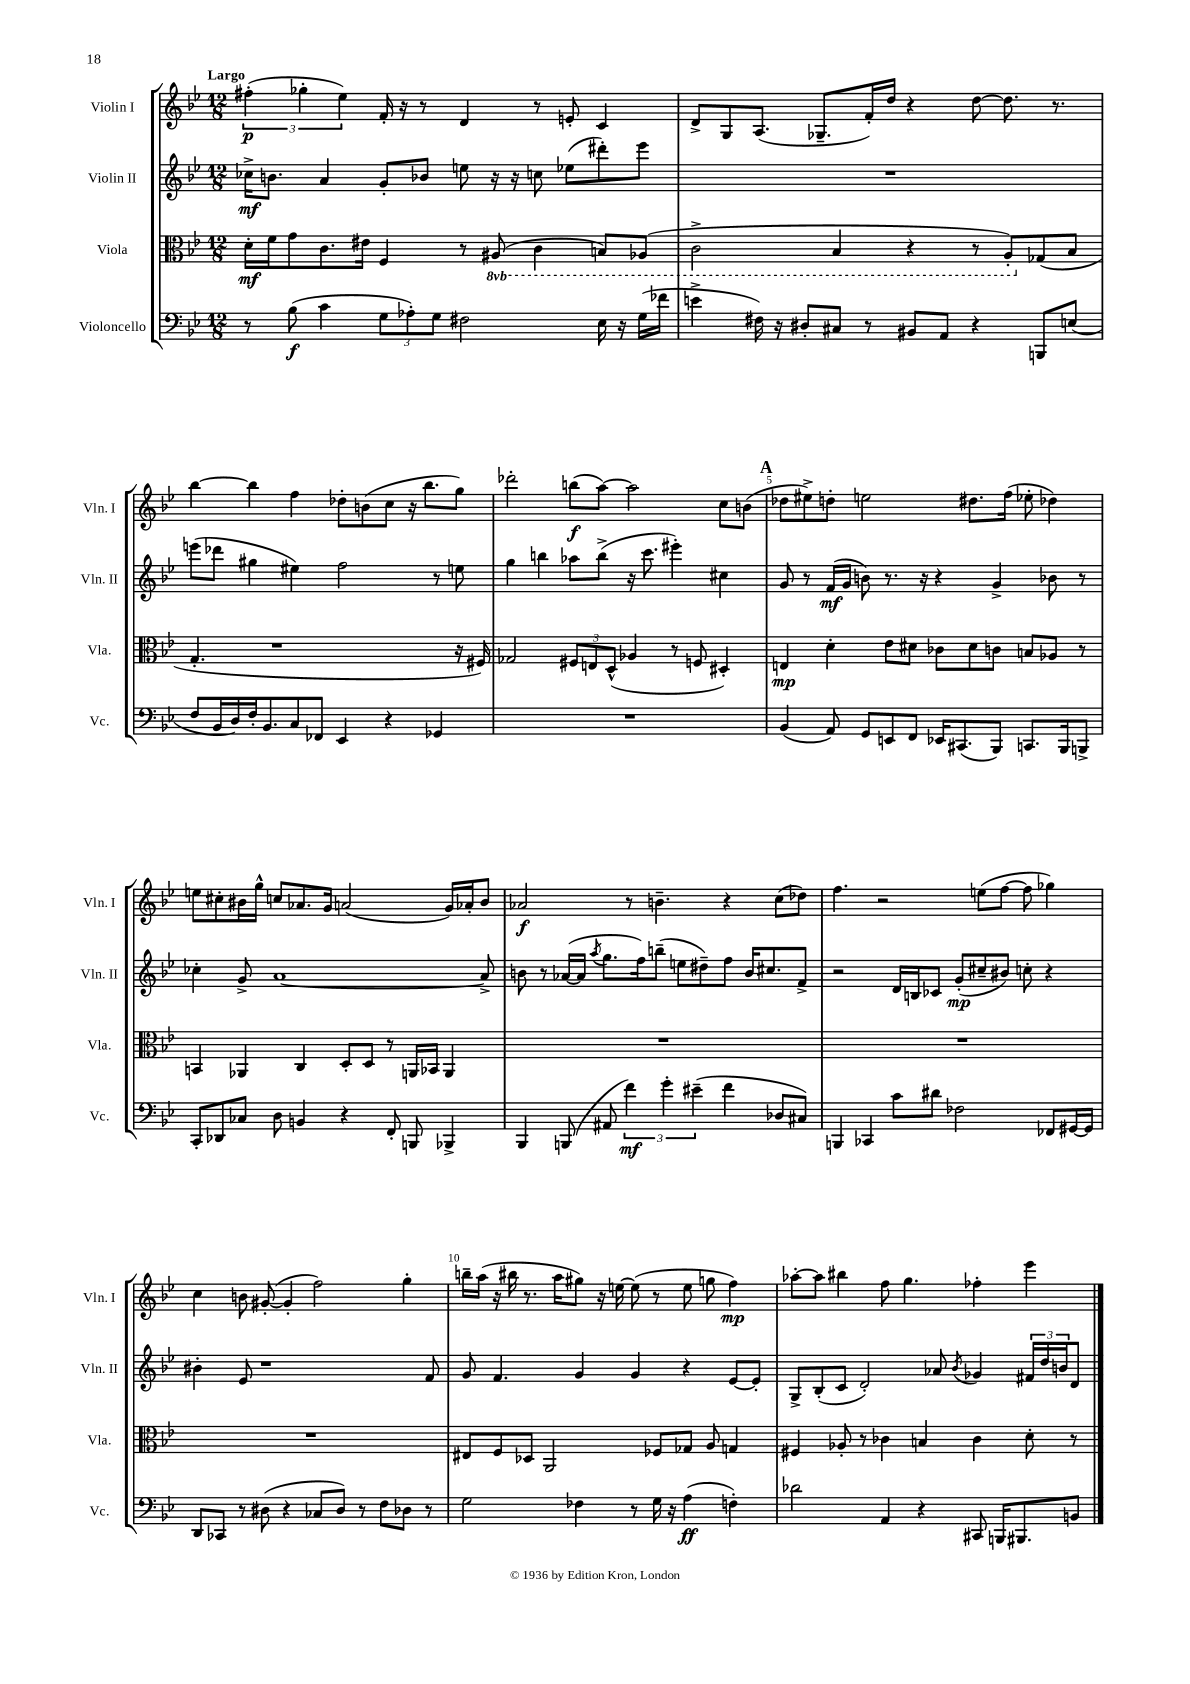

**kern	**kern	**kern	**kern
*staff4	*staff3	*staff2	*staff1
*clefF4	*clefC3	*clefG2	*clefG2
*k[b-e-]	*k[b-e-]	*k[b-e-]	*k[b-e-]
*M12/8	*M12/8	*M12/8	*M12/8
8r	16d'	16cc-^	(6ff#'
.	16f	8.b	.
(8B-	8g	.	.
.	.	.	6gg-'
4c	8.c	4a	.
.	.	.	6ee-)
.	16e#	.	.
12G	4F	8g'	16f'
.	.	.	16r
12A-')	.	.	.
.	.	8b-	8r
12G	.	.	.
2F#	8r	8ee	4d
.	(8AA#	16r	.
.	.	16r	.
.	4C	8cc	8r
.	.	(8ee-	8e'
16E-	8BB)	8ddd#')	4c
16r	.	.	.
(16G	(8AA-	8eee-	.
16f-	.	.	.
=	=	=	=
4e^	2C^	1.r	8d^
.	.	.	8G
16F#)	.	.	(8.A
16r	.	.	.
8D#'	.	.	.
.	.	.	8.G-~
8C#	4BB-	.	.
8r	.	.	16f')
.	.	.	16dd
8BB#	4r	.	4r
8AA	.	.	.
4r	8r	.	[8dd
.	8AA')	.	8.dd]
8BBB	(8G-	.	.
.	.	.	8.r
(8E	8B-	.	.
=	=	=	=
8F	4.G'	(8eee	[4bb-
16BB-	.	8ddd-	.
16D)	.	.	.
16F'	.	4gg#	4bb-]
8.BB-	.	.	.
.	1r	.	.
8C	.	4ee#)	4ff
8FF-	.	.	.
4EE-	.	2ff	8dd-'
.	.	.	(8b
4r	.	.	8cc
.	.	.	16r
.	.	.	8.bb-
4GG-	.	8r	.
.	16r	8ee	8gg)
.	16F#)	.	.
=	=	=	=
1.r	2G-	4gg	2ddd-'
.	.	4bb	.
.	12F#	8aa-	(8bb
.	12E	.	.
.	.	(8bb^	[8aa)
.	(12D^^	.	.
.	4A-	16r	2aa]
.	.	8.ccc	.
.	8r	4eee#')	.
.	8F	.	.
.	4D#')	4cc#	8cc
.	.	.	(8b
=	=	=	=
(4BB-	4E	8g	8dd-
.	.	8r	8ee#^)
8AA)	4d'	(16f	8dd'
.	.	16g	.
8GG	.	8b)	2ee
8EE	8e-	8.r	.
8FF	8d#	.	.
.	.	16r	.
16EE-	8c-	4r	.
(8.CC#	.	.	.
.	8d#	.	8.dd#
8BBB-)	8c	4g^	.
.	.	.	(16ff
8.CC	8B	.	8ee-'
.	8A-	8b-	4dd-)
16BBB-	.	.	.
8BBB^	8r	8r	.
=	=	=	=
8CC'	4BB	4cc-'	8ee
8DD-	.	.	8cc#'
8C-	4AA-	8g^	16b#
.	.	.	16gg^^
8D	.	[1a	8cc
4BB	4C	.	8.a-
.	.	.	16g
4r	8D'	.	(2a
.	8D	.	.
8FF'	8r	.	.
8BBB	16AA	.	.
.	16BB-	.	.
4BBB-^	4AA	.	16g)
.	.	.	16a-'
.	.	8a^]	8b#
=	=	=	=
4BBB-	1.r	8b	2a-
.	.	8r	.
(8BBB	.	([16a-	.
.	.	16a-]	.
.	.	8qaa	.
8AA#	.	8.gg	.
6f)	.	.	8r
.	.	16ff)	.
.	.	(8bb~	4.b~
6g'	.	.	.
.	.	8ee	.
(6e#~	.	.	.
.	.	8dd#~)	.
4f	.	8ff	4r
.	.	16b	.
.	.	8.cc#	.
8D-	.	.	(8cc
8C#)	.	8f^	8dd-)
=	=	=	=
4BBB	1.r	2r	4.ff
4CC-	.	.	.
.	.	.	2r
8c	.	16d	.
.	.	16B	.
8d#	.	8c-	.
2F-	.	(8g'	.
.	.	8cc#~	(8ee
.	.	8b#)	[8ff
.	.	8cc'	8ff]
8FF-	.	4r	4gg-)
[16GG#	.	.	.
16GG#]	.	.	.
=	=	=	=
8DD	1.r	4b#'	4cc
8CC-	.	.	.
8r	.	8e-	8b
(8D#	.	1r	([8g#'
4r	.	.	4g#']
8C-	.	.	2ff)
8D#)	.	.	.
8r	.	.	.
8F	.	.	.
8D-	.	.	4gg'
8r	.	8f	.
=	=	=	=
2G	8E#	8g	16bb~
.	.	.	(16aa
.	8F	4.f	16r
.	.	.	16bb#
.	8D-	.	8.r
.	2AA	.	.
.	.	.	16aa
4F-	.	4g	8gg#)
.	.	.	16r
.	.	.	[16ee
8r	.	4g	(8ee]
16G	8F-	.	8r
16r	.	.	.
(4A	8G-	4r	8ee
.	8A	.	8gg
4F')	4G	[8e-	4ff)
.	.	8e-']	.
=	=	=	=
2d-	4F#	8G^	[8aa-'
.	.	(8B-'	8aa-]
.	8A-'	8c	4bb#
.	8r	2d')	.
4AA	4c-	.	8ff
.	.	.	4.gg
4r	4B	.	.
.	.	8a-	.
.	.	8qb-	.
8CC#	4c-	4g-	4ff-'
16BBB	.	.	.
8.BBB#	.	.	.
.	8d'	24f#	4eee-
.	.	24dd	.
.	.	24b	.
8BB	8r	8d	.
==	==	==	==
*-	*-	*-	*-
